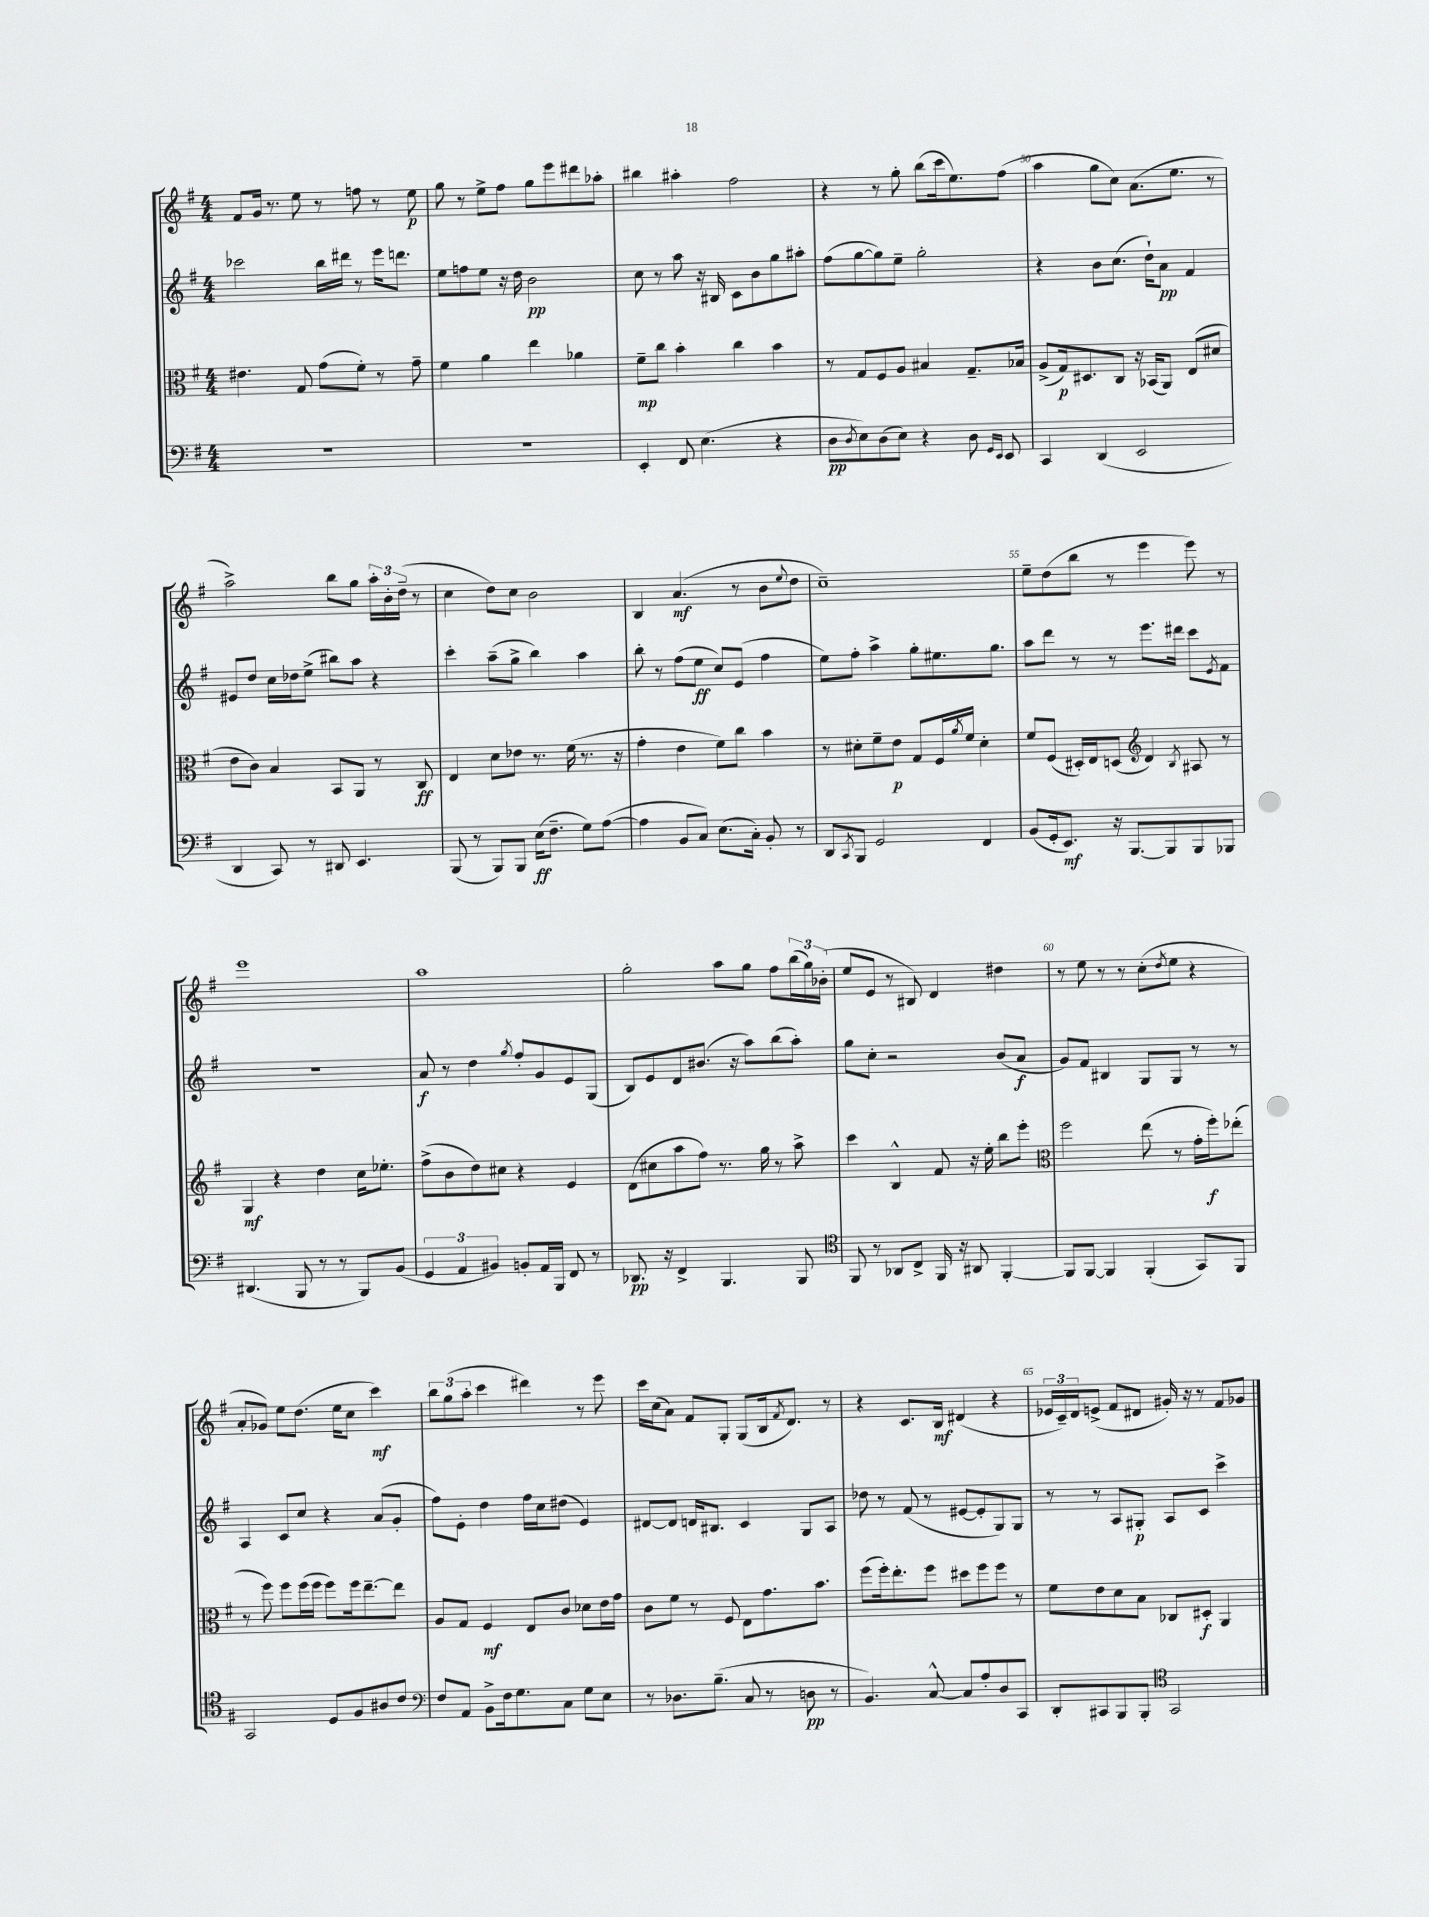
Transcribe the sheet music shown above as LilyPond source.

<<
\new StaffGroup <<
\new Staff = "s0" {
    \clef treble \key g \major \numericTimeSignature \time 4/4
    fis'8 g'16 r8. e''8 r8 f''8 r8 e''8\p |
    g''8 r8 e''8-> fis''8 g''8 e'''8 dis'''8 aes''8-. |
    bis''4 ais''4-. fis''2 |
    r4 r8 g''8-. b''8( c'''16 e''8.) fis''8( |
    a''4 g''8 c''8) a'8.( e''8. r8 |
    a''2->) b''8 g''8 \tuplet 3/2 { a''16-. b'16-. d''16--( } r8 |
    c''4 d''8) c''8 b'2 |
    b4 a'4.\mf( r8 b'8 \appoggiatura { e''8 } d''8 |
    c''1--) |
    e''8-- d''8( b''8 r8 e'''4 e'''8) r8 |
    e'''1 |
    a''1 |
    g''2-. a''8 g''8 fis''8 \tuplet 3/2 { b''16( g''16) bes'16-.( } |
    e''8 e'8 r8 bis8) d'4 dis''4 |
    r8 e''8 r8 r8 c''8-.( \acciaccatura { d''8 } e''8 r4 |
    a'8-. ges'8) e''8 d''8.( e''16 c''8 c'''4\mf) |
    \tuplet 3/2 { b''8 g''8( a''8-. } c'''4 dis'''4) r8 e'''8 |
    c'''16 c''16( a'8) fis'8 g8-. g8( b16 \acciaccatura { fis'8 } d'8.) r8 |
    r4 c'8. b16\mf dis'4( r4 |
    \tuplet 3/2 { ees'16 c'16--) d'16 } e'8->( fis'8 dis'8 gis'16-.) r16 r8 fis'8 ges'8 \bar "|." |
}
\new Staff = "s1" {
    \clef treble \key g \major \numericTimeSignature \time 4/4
    ces'''2 b''16 dis'''16 r8 e'''16 d'''8. |
    e''8 f''8 e''8 r16 d''16 b'2\pp |
    c''8 r8 a''8 r16 bis16 c'8 b'8 g''8 ais''8-. |
    fis''8( g''8~ g''8) e''8-- g''2-. |
    r4 b'8 c''8.( d''16-!) a'8\pp fis'4 |
    eis'8 d''8 c''16 des''16 e''8->( bis''8) a''8 r4 |
    c'''4-. a''8--( g''8-> b''4) a''4 |
    b''8-. r8 fis''8( e''8\ff c''8) e'8( fis''4 |
    e''8) fis''8-. a''4-> g''8-. eis''8. g''8. |
    a''8 d'''8 r8 r8 e'''8. dis'''16 c'''8 \acciaccatura { e'8 } fis'8 |
    R1 |
    a'8\f r8 d''4 \acciaccatura { g''8 } fis''8-. g'8 e'8 g8( |
    b8) e'8 d'8 bis'8.( r16 a''8) b''8( a''8-.) |
    g''8 c''8-. r2 b'8( a'8\f |
    g'8) fis'8 bis4 g8 g8 r8 r8 |
    a4 c'8 c''8 r4 a'8( g'8-. |
    fis''8) e'8-. d''4 fis''16 c''16 dis''8( e'4) |
    dis'8~ dis'8 d'16 bis8. c'4 g8 a8 |
    des''8 r8 fis'8( r8 eis'8~ eis'8-. g8) g8 |
    r8 r8 a8 gis8-.\p a8 c'8 c'''4-> \bar "|." |
}
\new Staff = "s2" {
    \clef alto \key g \major \numericTimeSignature \time 4/4
    eis'4. g8 g'8( fis'8-.) r8 g'8-- |
    fis'4 a'4 e''4 aes'4 |
    fis'8--\mp c''8 b'4-. c''4 b'4 |
    r8 g8 fis8 a8 bis4 g8.-- bes16 |
    a8->( g16\p) dis8. c8 r16 bes,16( a,8) e8( dis'8 |
    e'8 c'8) b4 b,8 a,8 r8 c8\ff |
    e4 d'8 ees'8 r8. fis'16( r8. r16 |
    g'4-. e'4 fis'8) c''8 b'4 |
    r8 dis'8-. fis'8-- e'8\p g8 fis16 \acciaccatura { a'8 } fis'16 dis'4-. |
    fis'8 fis8( dis16-.) e16 d8( \clef treble d'4) \acciaccatura { b8 } ais8 r8 |
    g4\mf r4 d''4 c''16 ees''8.-. |
    fis''8->( b'8 d''8) cis''8 r4 e'4 |
    d'8( cis''8 a''8 fis''8) r8. g''16 r8 a''8-> |
    c'''4 b4-^ fis'8 r16 e''16-. b''8 e'''8-. |
    \clef alto fis''2 e''8( r8 g'16-. fis''16-.\f) ees''8-.( |
    r8 fis''8) fis''8 fis''16( fis''16 fis''8) fis''16 e''8.~-- e''8 |
    a8 g8 fis4\mf e8 c'8 des'8 e'16 g'16 |
    c'8 fis'8 r8 fis8 e8 g'8. b'8. |
    fis''8( fis''16-.) e''8.-. fis''8 dis''8 fis''8 fis''8 r8 |
    fis'8 e'8 d'8 b8 ces8 dis8-.\f a,4 \bar "|." |
}
\new Staff = "s3" {
    \clef bass \key g \major \numericTimeSignature \time 4/4
    R1 |
    R1 |
    e,4-. fis,8 e4.( r4 |
    d8\pp \acciaccatura { d8 } e8) d8( e8) r4 d8 \grace { g,16 e,16 } e,8 |
    c,4 d,4( e,2 |
    d,4 c,8) r8 dis,8 e,4. |
    b,,8( r8 b,,8) b,,8 e16\ff( fis8.-- g8) a8~( |
    a4 b,8 c8) e8.( c16-.) b,8-. r8 |
    d,8 \acciaccatura { c,8 } b,,8 g,2 fis,4 |
    b,8( g,16-. e,8.\mf) r16 b,,8.~ b,,8 b,,8 bes,,8 |
    dis,4.( b,,8 r8 r8 b,,8) b,8( |
    \tuplet 3/2 { g,4 a,4 bis,4) } b,8-. a,16 b,,16 fis,8 r8 |
    des,8.\pp r16 fis,4-> b,,4. b,,8 |
    \clef tenor fis,8 r8 aes,8 c8-> fis,16 r16 ais,8 fis,4~-. |
    fis,8 fis,8~ fis,4 fis,4-.( g,8) fis,8 |
    g,2 d8 fis8 ais8 c'8 |
    \clef bass fis8 a,8 b,8-> fis16 g8. c8 g8 e8 |
    r8 des8. b8.--( c8 r8 d8\pp r8 |
    b,4.) c8~-^ c8 a8-. d8 c,8 |
    d,8-. cis,8 b,,8 b,,8-. \clef tenor g,2 \bar "|." |
}
>>
>>
\layout { \context { \Score currentBarNumber = #46 \override BarNumber.break-visibility = ##(#f #t #t) barNumberVisibility = #(every-nth-bar-number-visible 5) } }
